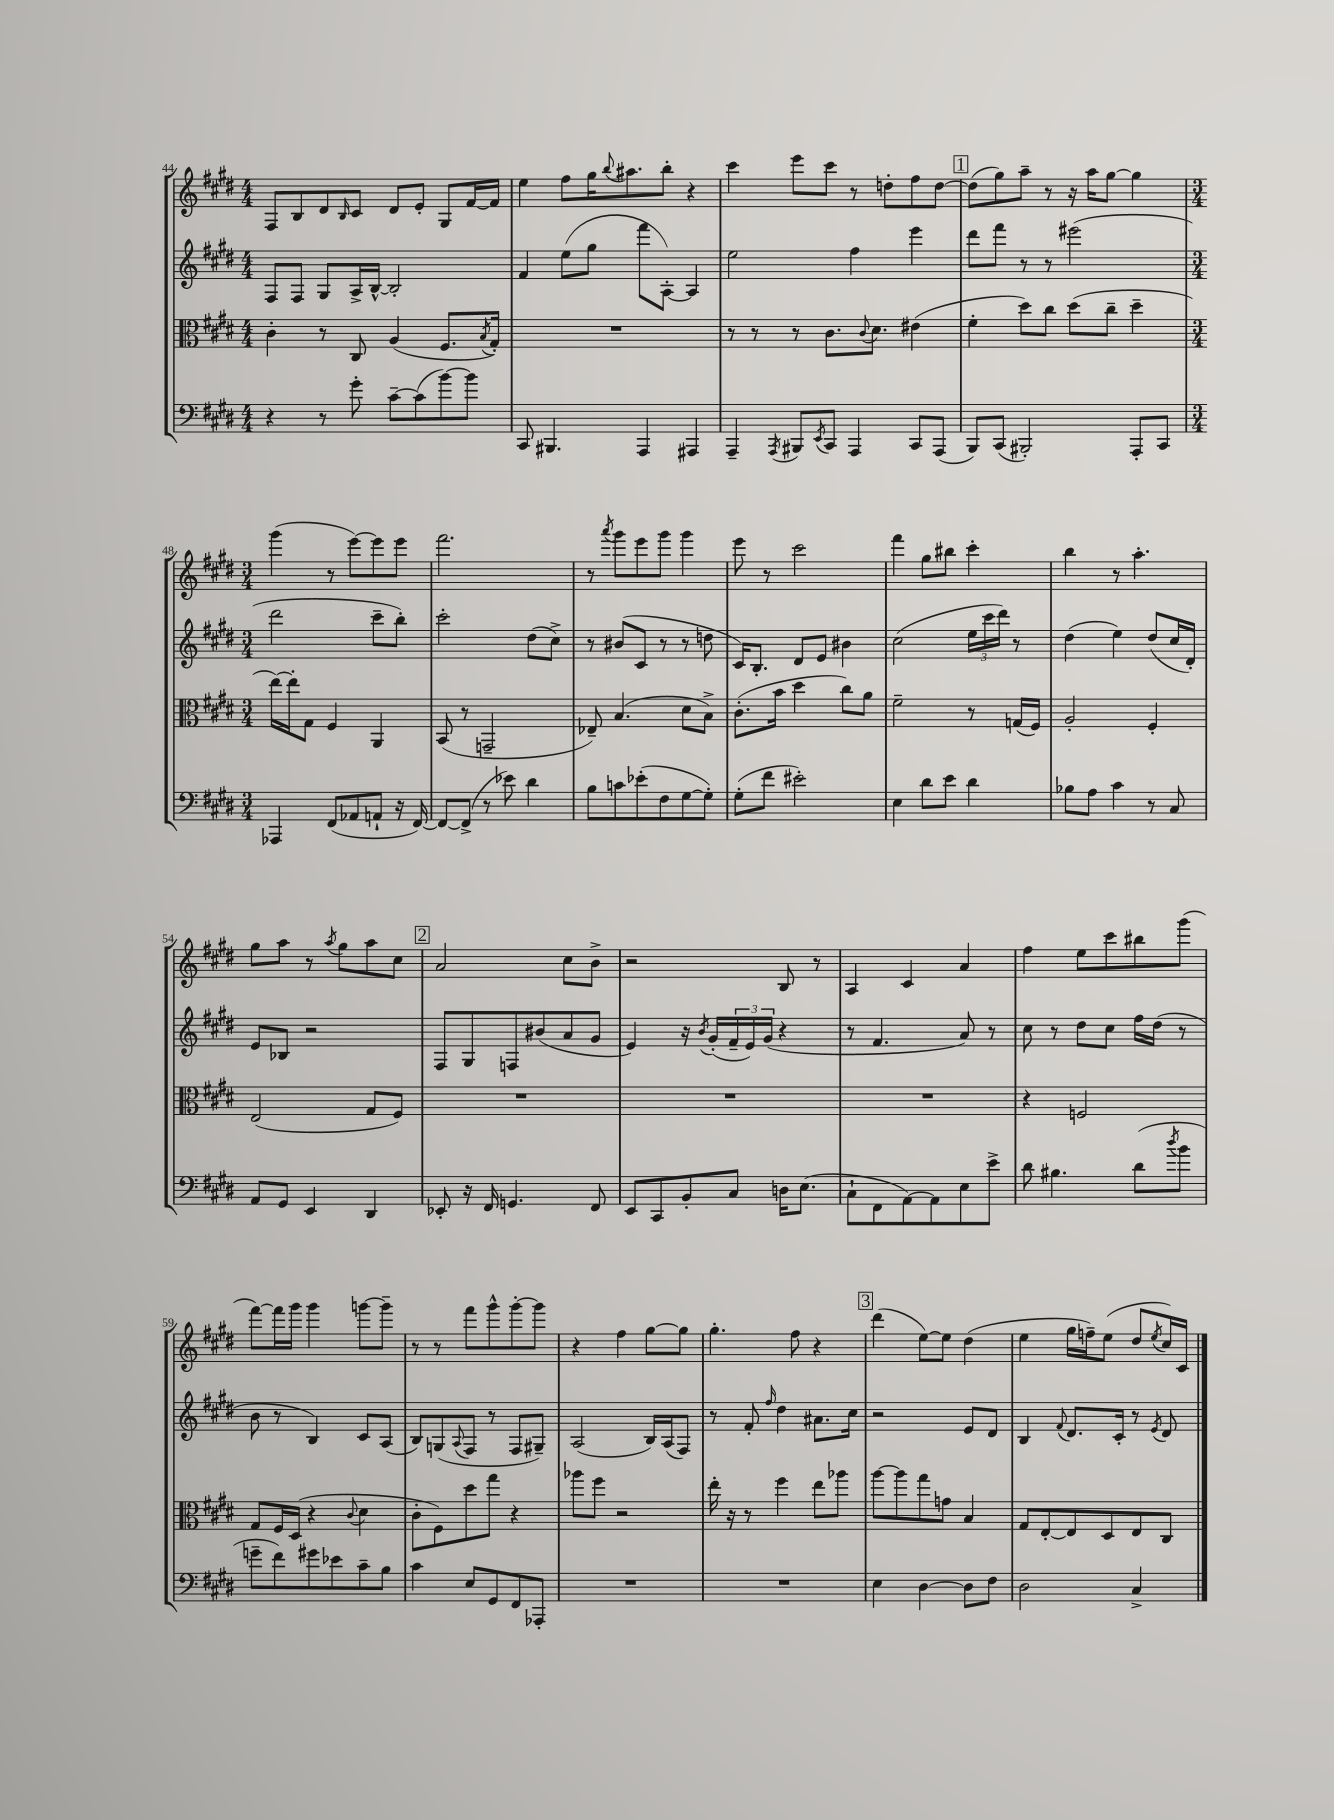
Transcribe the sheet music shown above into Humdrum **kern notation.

**kern	**kern	**kern	**kern
*part4	*part3	*part2	*part1
*staff4	*staff3	*staff2	*staff1
*clefF4	*clefC3	*clefG2	*clefG2
*k[f#c#g#d#]	*k[f#c#g#d#]	*k[f#c#g#d#]	*k[f#c#g#d#]
*M4/4	*M4/4	*M4/4	*M4/4
=44	=44	=44	=44
4r	4c#'\	8F#/L	8F#/L
.	.	8F#/J	8B/
8r	8r	8G#/L	8d#/
.	.	.	16qqB/
8g#'\	8C#/	16A^/L	8c#/J
.	.	[16B^^/JJ	.
[8c#~\L	(4A/	2B'/]	8d#/L
(8c#\]	.	.	8e'/J
[8b\)	8.F#/L	.	8G#/L
8b\J]	.	.	[16f#/L
.	8qB/	.	.
.	16G#'/Jk)	.	16f#/JJ]
=45	=45	=45	=45
8CC#/	1r	4f#/	4ee\
4.BBB#X/	.	.	.
.	.	(8ee\L	8ff#\L
.	.	8gg#\J	16gg#\K
.	.	.	8qqbb/
.	.	.	8.aa#X\
4AAA/	.	8fff#\L	.
.	.	[8A'\J)	8bb'\J
4AAA#X/	.	4A/]	4r
=46	=46	=46	=46
4AAA~/	8r	2ee\	4ccc#\
.	8r	.	.
8qAAA/	.	.	.
8BBB#X/L	8r	.	8eee\L
8qEE/	.	.	.
8CC#/J	8.c#\L	.	8ccc#\J
4AAA/	.	4ff#\	8r
.	8qqc#/	.	.
.	8.d#\J	.	.
.	.	.	8ddn'\L
8CC#/L	(4e#X\	4eee\	8ff#\
(8AAA/J	.	.	[8dd\J
!!LO:REH:place=s1:t=1
=47	=47	=47	=47
8BBB/L)	4f#'\	8ddd#\L	(8dd\L]
(8CC#/J	.	8fff#\J	8gg#\)
2BBB#X'/)	8dd#\L)	8r	8aa~\J
.	8cc#\J	8r	8r
.	(8dd#\L	(2eee#X\	16r
.	.	.	16aa\KL
.	8cc#~\J	.	[8gg#\J
8AAA'/L	4dd#~\	.	4gg#\]
8CC#/J	.	.	.
!!LO:LB:g=z
=48	=48	=48	=48
*M3/4	*M3/4	*M3/4	*M3/4
4AAA-X/	[16ee\LL)	2ddd#\	(4ggg#\
.	16ee'\J]	.	.
.	8G#\J	.	.
(8FF#/L	4F#/	.	8r
8AA-X/	.	.	[8eee\L)
8AAn`/J	4AA/	8ccc#~\L	8eee\]
16r	.	8bb'\J)	8eee\J
[16FF#/)	.	.	.
=49	=49	=49	=49
8FF#/L_	(8BB/	2ccc#'\	2.fff#\
(8FF#^/J]	8r	.	.
8r	2GGn~/	.	.
8e-X\)	.	.	.
4d#\	.	(8dd#\L	.
.	.	8cc#^\J)	.
=50	=50	=50	=50
8B\L	8E-X~/)	8r	8r
.	.	.	8qaaa/
8cn\	(4.B/	(8b#X/L	8ggg#\L
(8e-X'\	.	8c#/J	8eee\
8F#\	.	8r	8ggg#\J
[8G#\	8d#\L	8r	4ggg#\
8G#'\J])	8B^\J)	8ddn\	.
=51	=51	=51	=51
(8G#'\L	(8.c#'\L	16c#/KL)	8eee\
.	.	8.B'/J	.
8f#\J	.	.	8r
.	16b\Jk	.	.
2e#X'\)	4dd#\	8d#/L	2ccc#\
.	.	8e/J	.
.	8cc#\L)	4b#X\	.
.	8a\J	.	.
=52	=52	=52	=52
4E\	2f#~\	(2cc#\	4fff#\
8d#\L	.	.	8gg#\L
8e\J	.	.	8bb#X\J
4d#\	8r	24ee\LL	4ccc#'\
.	.	24ccc#\	.
.	.	24ddd#\JJ)	.
.	(16Gn/LL	8r	.
.	16F#/JJ)	.	.
=53	=53	=53	=53
8B-X\L	2A'/	(4dd#\	4bb\
8A\J	.	.	.
4c#\	.	4ee\)	8r
.	.	.	4.aa'\
8r	4F#'/	(8dd#/L	.
8C#/	.	16cc#/L	.
.	.	16d#'/JJ)	.
!!LO:LB:g=z
=54	=54	=54	=54
8AA/L	(2E/	8e/L	8gg#\L
8GG#/J	.	8B-X/J	8aa\J
4EE/	.	2r	8r
.	.	.	8qaa/
.	.	.	8gg#\L
4DD#/	8G#/L	.	8aa\
.	8F#/J)	.	8cc#\J
!!LO:REH:place=s1:t=2
=55	=55	=55	=55
8EE-X'/	2.r	8F#/L	2a/
16r	.	8G#/	.
16FF#/	.	.	.
4.GGn/	.	8Fn/	.
.	.	(8b#X/	.
.	.	8a/	8cc#\L
8FF#/	.	8g#/J	8b^\J
=56	=56	=56	=56
8EE/L	2.r	4e/)	2r
8CC#/	.	.	.
8BB'/	.	16r	.
.	.	8qb/	.
.	.	(16g#'/LL	.
8C#/J	.	24f#~/	.
.	.	24e/)	.
.	.	(24g#/JJ	.
16Dn\KL	.	4r	8B/
(8.E\J	.	.	.
.	.	.	8r
=57	=57	=57	=57
8C#`\L	2.r	8r	4A/
8FF#\	.	4.f#/	.
[8AA\)	.	.	4c#/
8AA\]	.	.	.
8E\	.	8a/)	4a/
8e^\J	.	8r	.
=58	=58	=58	=58
8d#\	4r	8cc#\	4ff#\
4.B#X\	.	8r	.
.	2Fn/	8dd#\L	8ee\L
.	.	8cc#\J	8ccc#\
(8d#\L	.	16ff#\LL	8bb#X\
.	.	(16dd#\JJ	.
8qdd#/	.	.	.
8b\J	.	8r	(8ggg#\J
!!LO:LB:g=z
=59	=59	=59	=59
8gn~\L	8G#/L	8b\	[8fff#\L)
8f#\)	16F#/L	8r	16fff#\L]
.	(16D#/JJ	.	16ggg#\JJ
8g#X\	4r	4B/)	4ggg#\
8e-X\	.	.	.
.	8qqc#/	.	.
8c#~\	4d#\	8c#/L	[8gggn\L
8B\J	.	(8A/J	8ggg~\J]
=60	=60	=60	=60
4c#\	8c#'\L	8B/L)	8r
.	8F#\)	(8Gn/	8r
.	.	8qqA/	.
8E/L	8dd#\	8F#/J	8fff#\L
8GG#/	8gg#\J	8r	8ggg#^^\
8FF#/	4r	8F#/L	[8ggg#'\
8AAA-X'/J	.	8G#X~/J)	8ggg#\J]
=61	=61	=61	=61
2.r	8aa-X\L	(2A/	4r
.	8ff#\J	.	.
.	2r	.	4ff#\
.	.	16B/LL)	[8gg#\L
.	.	(16A/J	.
.	.	8F#/J)	8gg#\J]
=62	=62	=62	=62
2.r	16ee'\	8r	4.gg#'\
.	16r	.	.
.	8r	8f#'/	.
.	.	16qqff#/	.
.	4ff#\	4dd#\	.
.	.	.	8ff#\
.	8ee\L	8.a#X\L	4r
.	8aa-X\J	.	.
.	.	16cc#\Jk	.
!!LO:REH:place=s1:t=3
=63	=63	=63	=63
4E\	[8aa\L	2r	(4ddd#\
.	8aa\]	.	.
[4D#\	8gg#\	.	[8ee\L)
.	8gn\J	.	8ee\J]
8D#\L]	4B/	8e/L	(4dd#\
8F#\J	.	8d#/J	.
=64	=64	=64	=64
2D#\	8G#/L	4B/	4ee\
.	[8E'/	.	.
.	.	8qqf#/	.
.	8E/]	8.d#/L	16gg#\LL
.	.	.	16ffn~\J)
.	8D#/	.	(8ee\J
.	.	16c#'/Jk	.
4C#^/	8E/	8r	8dd#/L
.	.	8qe/	8qee/
.	8C#/J	8d#/	16cc#/L)
.	.	.	16c#/JJ
==	==	==	==
*-	*-	*-	*-
